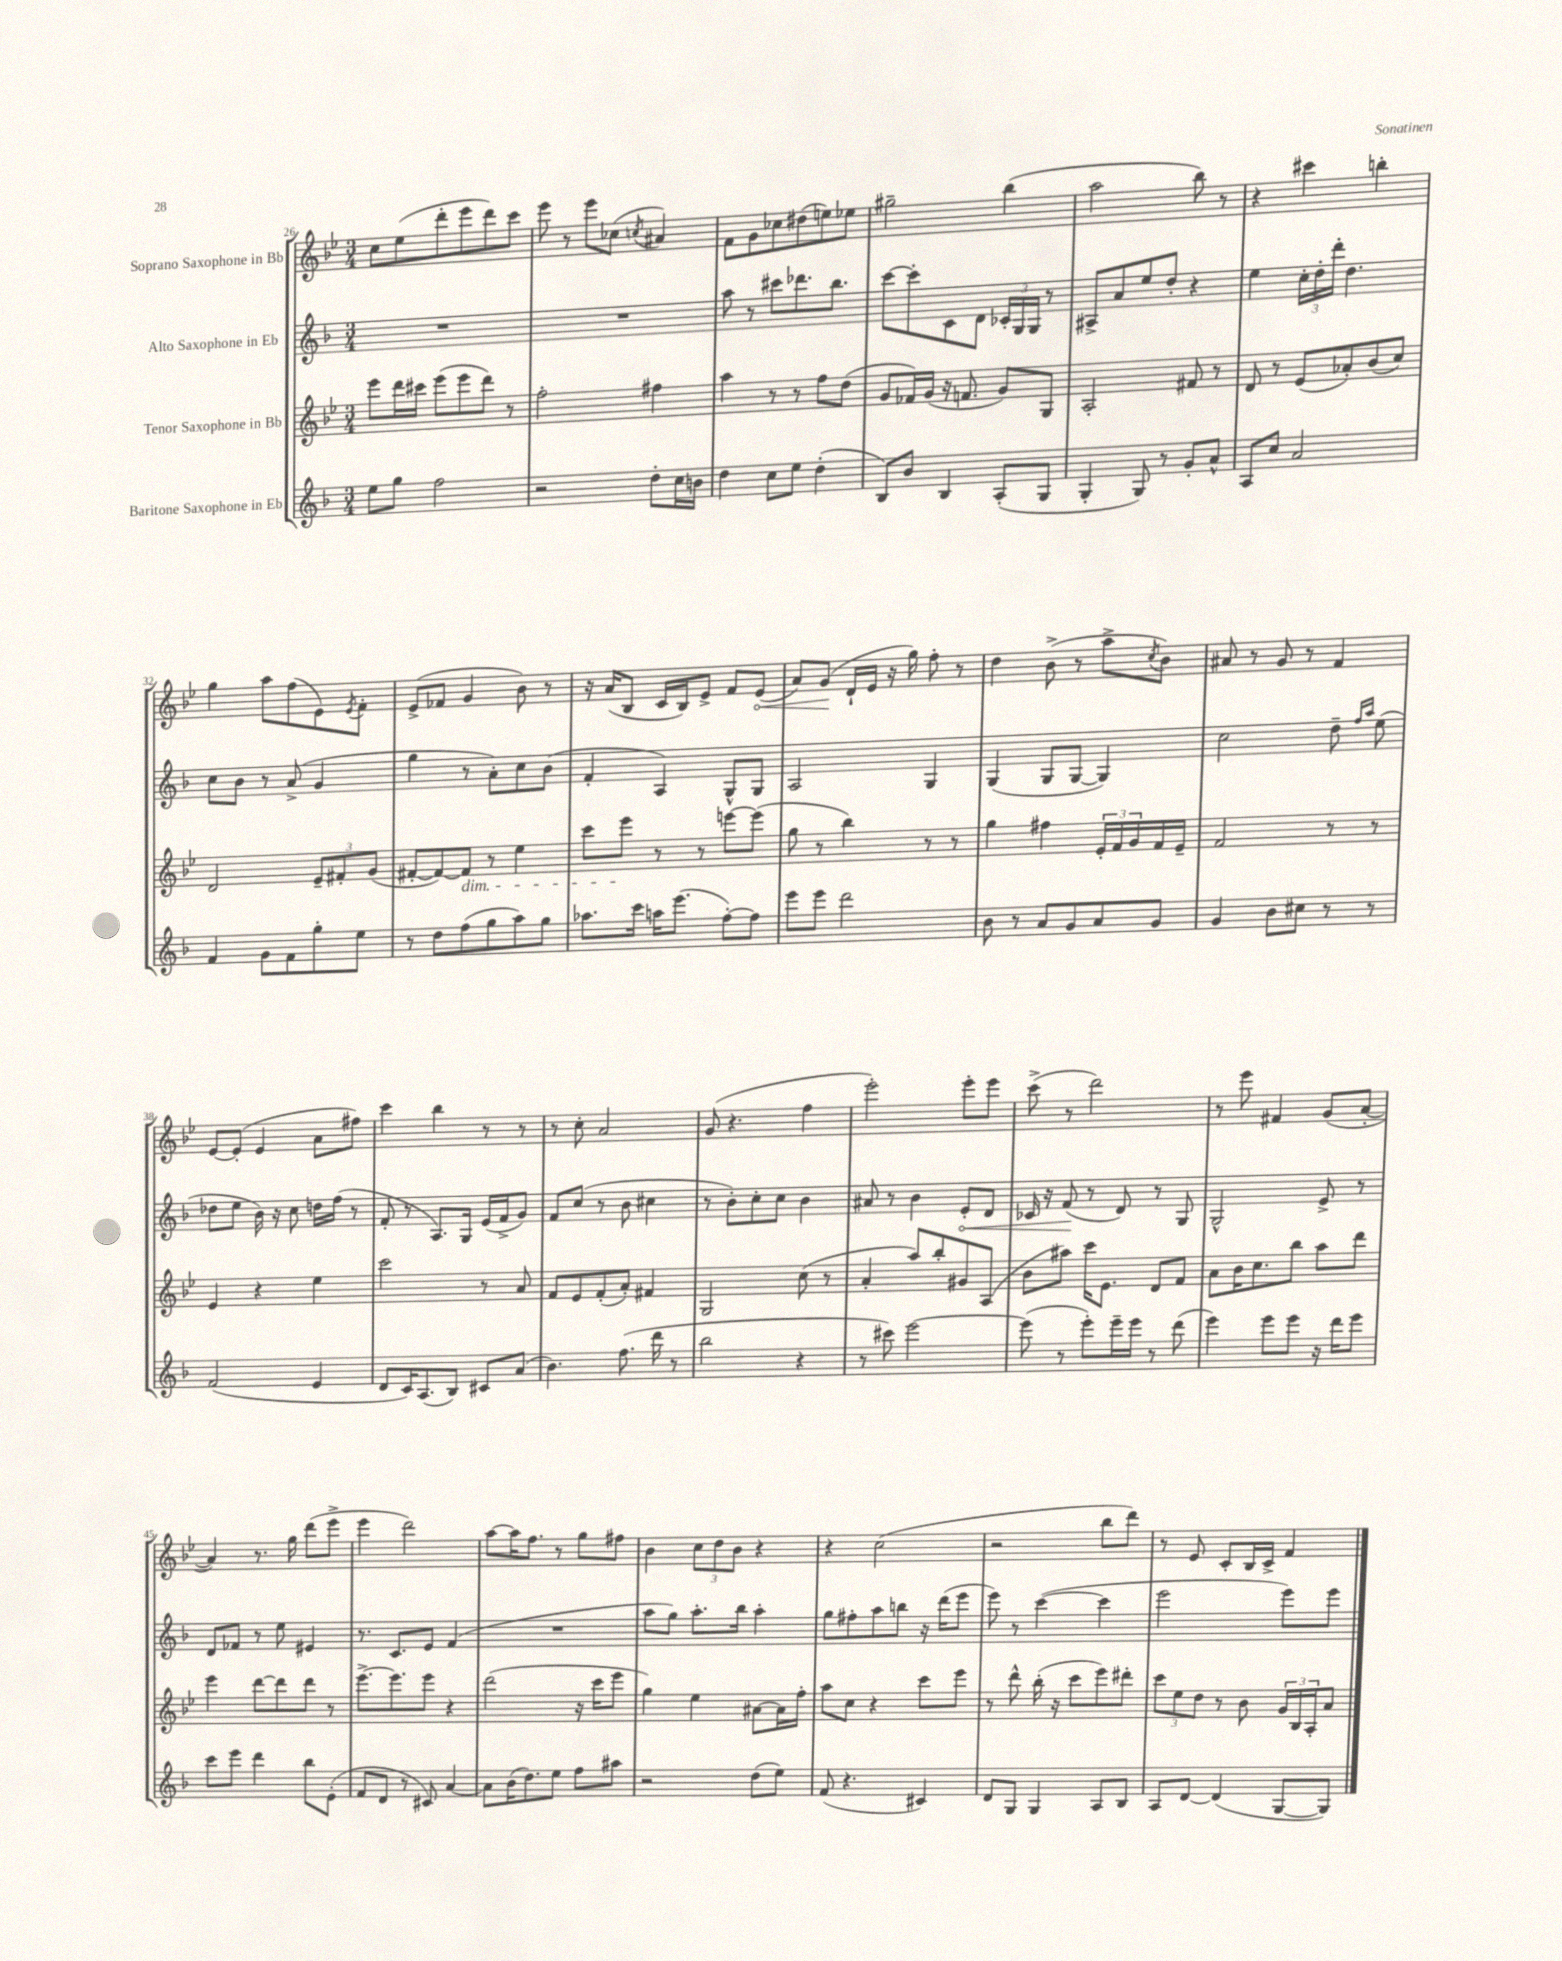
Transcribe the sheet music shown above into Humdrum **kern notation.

**kern	**kern	**kern	**kern
*staff4	*staff3	*staff2	*staff1
*clefG2	*clefG2	*clefG2	*clefG2
*k[b-]	*k[b-e-]	*k[b-]	*k[b-e-]
*M3/4	*M3/4	*M3/4	*M3/4
8ee	8eee-	2.r	8cc
8gg	16ddd	.	(8ee-
.	16ccc#	.	.
2ff	(8eee-	.	8ddd'
.	8eee-	.	8eee-
.	8ddd)	.	8ddd)
.	8r	.	8ccc
=	=	=	=
2r	2ff'	2.r	8eee-
.	.	.	8r
.	.	.	8eee-
.	.	.	(8cc-
.	.	.	8qcc
8dd'	4ff#	.	4a#)
16cc	.	.	.
16b	.	.	.
=	=	=	=
4dd	4aa	8aa	8f
.	.	8r	8g
8cc	8r	8ccc#	8cc-
8ee	8r	8.ddd-	(8dd#
(4dd'	8ff	.	8ee)
.	.	8.bb-	.
.	(8dd	.	8ee-
=	=	=	=
8B-)	8g	[8ccc	2gg#~
8b-	16f-)	8ccc']	.
.	(16g	.	.
4B-	16r	8c	.
.	8.f	.	.
.	.	8d	.
(8A'	8g)	24c-'	(4bb-
.	.	24G	.
.	.	24G	.
8G	8G	8r	.
=	=	=	=
4G'	2A'	8A#^	2aa
.	.	8a	.
8G)	.	8ee	.
8r	.	8dd'	.
8g'	8f#	4r	8bb-)
8a^^	8r	.	8r
=	=	=	=
8A	8d	4ee	4r
8cc	8r	.	.
2a	(8e-	24cc'	4ccc#
.	.	24dd'	.
.	.	24ddd'	.
.	8a-')	4.dd	.
.	(8b-	.	4bb'
.	8cc)	.	.
=	=	=	=
4f	2d	8cc	4gg
.	.	8b-	.
8g	.	8r	8aa
8f	.	(8a^	(8ff
8gg'	12e-~	4g	8e-)
.	12f#'	.	.
.	.	.	8qe-
8ee	.	.	8f'
.	(12g	.	.
=	=	=	=
8r	[8f#'	4gg	(8e-^
8dd	8f#_)	.	8f-
(8ff	8f#]	8r	4g
8gg	8r	8a')	.
8aa)	4ee-	8cc	8b-)
8gg	.	(8b-	8r
=	=	=	=
8.aa-	8ccc	4f'	16r
.	.	.	(16a
.	8eee-	.	8B-
16ccc	.	.	.
16aa	8r	4A)	16c
(8.eee	.	.	16B-)
.	8r	.	8e-^
[8ff')	[8eee	8G^^	8f
8ff]	(8eee]	8G	(8e-
=	=	=	=
8eee	8gg	2A	8a)
8eee	8r	.	(8g
2ddd	4bb-)	.	16d`
.	.	.	16e-
.	.	.	16r
.	.	.	16gg)
.	8r	4G	8ff'
.	8r	.	8r
=	=	=	=
8b-	4gg	(4G	4dd
8r	.	.	.
8a	4ff#	8G	(8b-^
8g	.	[8G	8r
8a	24e-'	4G])	8aa^
.	24f	.	.
.	24g	.	.
.	.	.	8qcc
8g	16f	.	8b-)
.	16e-~	.	.
=	=	=	=
4g	2f	2cc	8a#
.	.	.	8r
8b-	.	.	8g
8cc#	.	.	8r
8r	8r	8dd~	4f
.	.	16qqff	.
.	.	16qqaa	.
8r	8r	(8ee	.
=	=	=	=
(2f	4e-	8dd-	[8e-
.	.	8ee	(8e-']
.	4r	16b-)	4e-
.	.	16r	.
.	.	8cc	.
4e	4ee-	16dd	8a
.	.	(16ff	.
.	.	8r	8ff#)
=	=	=	=
8d	2ccc	8f'	4ccc
16c)	.	8r	.
(8.A	.	.	.
.	.	8.A)	4bb-
8B-)	.	.	.
.	.	16G	.
8c#	8r	(16e	8r
.	.	16f^	.
(8a	8a	8g)	8r
=	=	=	=
4.b-)	8f	8f	8r
.	8e-	(8cc	8cc'
.	(8f'	8r	2a
(8.ff	8a')	8b-	.
.	4f#	4cc#	.
16ddd	.	.	.
8r	.	.	.
=	=	=	=
2bb-	2G	8r	(8g
.	.	8b-')	4.r
.	.	8cc'	.
.	.	8cc	.
4r	(8cc	4b-	4ff
.	8r	.	.
=	=	=	=
8r	4a'	8a#	2eee-')
8ccc#)	.	8r	.
[2eee	8aa)	4b-	.
.	8bb-'	.	.
.	8g#	8e'	8eee-'
.	(8A	8d	8eee-
=	=	=	=
(8eee]	8b-	16c-	(8ccc^
.	.	16r	.
8r	8aa#)	(8f	8r
8eee')	16ccc	8r	2ddd)
.	8.e-	.	.
16eee~	.	8d)	.
16eee	.	.	.
8r	8d	8r	.
(8ddd	8f	8G	.
=	=	=	=
4eee)	8a	2G^^	8r
.	16b-	.	8eee-
.	8.cc	.	.
8eee	.	.	4f#
8eee	8bb-	.	.
16r	8aa	8e^	(8g
16ddd	.	.	.
8eee	8ddd	8r	[8a'
=	=	=	=
8ccc	4eee-	8d	4a])
8eee	.	8f-	.
4ddd	[8ddd	8r	8.r
.	8ddd]	8ee	.
.	.	.	16gg
8bb-	8ddd	4e#	(8ddd
(8e'	8r	.	8eee-^
=	=	=	=
8f	[8.eee-^	8.r	4eee-
8d	.	.	.
.	8.eee-]	8.c	.
8r	.	.	2ddd)
8c#)	8eee-	8e	.
[4a	4r	(4f	.
=	=	=	=
8a]	(2ddd	2.r	[8aa
(16b-	.	.	16aa]
8.dd)	.	.	8.ff
8ee	.	.	8r
8ff	16r	.	8gg
.	16ccc	.	.
8aa#	8eee-	.	8ff#
=	=	=	=
2r	4gg)	8aa	4b-
.	.	8gg)	.
.	4ee-	8.aa'	12cc
.	.	.	12dd
.	.	.	12b-
.	.	16bb-	.
(8dd	[8a#	4aa'	4r
8ee)	16a#]	.	.
.	16ff'	.	.
=	=	=	=
(8f	8aa	8gg	4r
4.r	8cc	8ff#'	.
.	4r	8aa	(2cc
.	.	8bb	.
4c#)	8ccc	16r	.
.	.	(16ddd	.
.	8eee-	8eee	.
=	=	=	=
8d	8r	8eee)	2r
8G	8ddd^^	8r	.
4G	(16bb-'	([4ccc	.
.	16r	.	.
.	8ccc	.	.
8A	8eee-)	4ccc]	8bb-
8B-	8ddd#'	.	8ddd)
=	=	=	=
8A	12ccc	2eee	8r
.	12ee-	.	.
[8d	.	.	8e-
.	12dd	.	.
(4d]	8r	.	8c'
.	8b-	.	16B-
.	.	.	16c^
[8G	24g	8eee)	4f
.	24B-	.	.
.	24A'	.	.
8G])	8a	8eee	.
==	==	==	==
*-	*-	*-	*-
